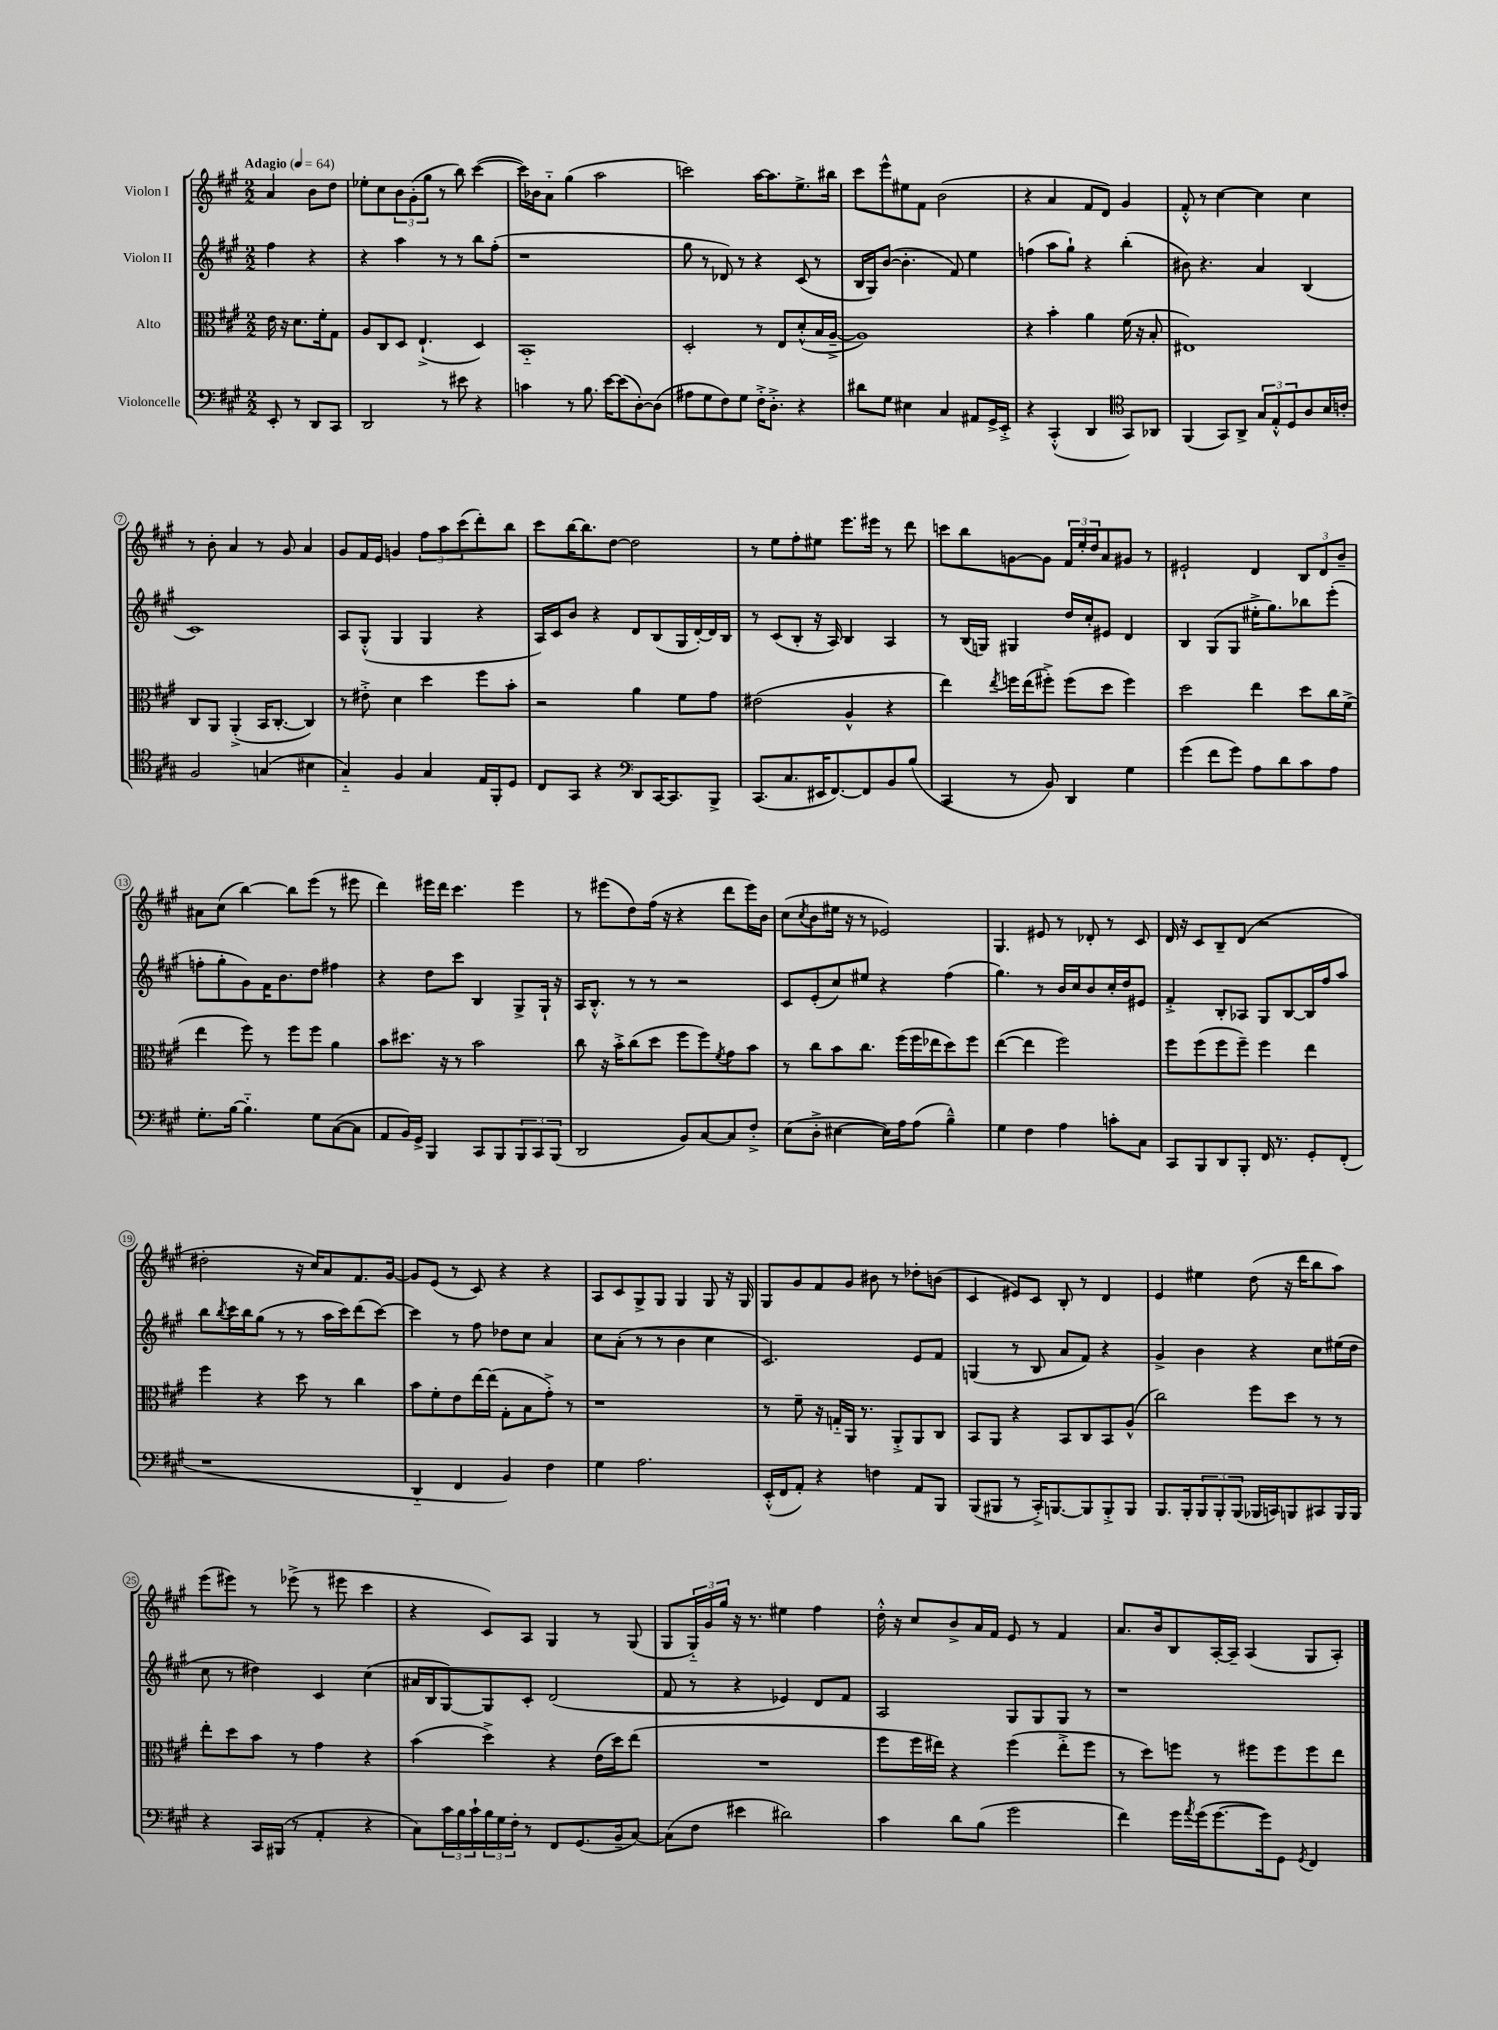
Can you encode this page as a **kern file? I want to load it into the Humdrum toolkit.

**kern	**kern	**kern	**kern
*staff4	*staff3	*staff2	*staff1
*clefF4	*clefC3	*clefG2	*clefG2
*k[f#c#g#]	*k[f#c#g#]	*k[f#c#g#]	*k[f#c#g#]
*M2/2	*M2/2	*M2/2	*M2/2
*MM64	*MM64	*MM64	*MM64
8EE'/	16e\	4ff#\	4a/
.	16r	.	.
8r	8.d\L	.	.
8DD/L	.	4r	8b\L
.	16f#'\k	.	.
8CC#/J	8G#\J	.	8dd\J
=	=	=	=
2DD/	8A/L	4r	8ee-'\L
.	8C#/	.	8cc#\
.	8D/J	4aa\	12b\
.	.	.	(12g#'\
.	(4.E`^/	.	.
.	.	.	12gg#\J
8r	.	8r	8r
8e#\	.	8r	8bb\)
4r	4D/)	8bb\L	([4ccc#\
.	.	(8ff#'\J	.
=	=	=	=
4c\	1BB'~	1r	16ccc#\]LL)
.	.	.	16b-\J
.	.	.	8a'~\J
8r	.	.	(4gg#\
8.B\	.	.	.
.	.	.	2aa\
[16e\LK	.	.	.
(8e\]	.	.	.
[8D'\)	.	.	.
(8D\]J	.	.	.
=	=	=	=
8A#\L	2D'/	8gg#\	2ccc\)
8G#\	.	8r	.
8F#\)	.	8d-/)	.
8G#\J	.	8r	.
16F#'^\LK	8r	4r	[16aa\LK
8.D'^\J	.	.	8.aa\]
.	8E/L	.	.
4r	(8d'^^/	(8c#/	8.ee^\
.	16B/L	8r	.
.	[16A~^/JJ	.	16bb#\Jk
=	=	=	=
8d#\L	1A])	16B/LL	8ccc#\L
.	.	16G#/J)	.
8G#\J	.	([8b/J	8eee^^\
4E#\	.	4.b'\]	8ee#\
.	.	.	8f#\J
4C#/	.	.	(2b\
.	.	8f#/)	.
8AA#/L	.	4ee\	.
16GG#^/L	.	.	.
16EE'^/JJ	.	.	.
=	=	=	=
4r	4r	(4ff\	4r
(4CC#'^^/	4b'\	8aa\L	4a/
.	.	8gg#`\J)	.
4DD/	4a\	4r	8f#/L
.	.	.	8d/J)
*clefC4	*	*	*
8GG#/L)	(16f#\	(4bb'\	4g#/
.	16r	.	.
8AA-/J	8B'/	.	.
=	=	=	=
(4FF#/	1E#)	8b#\)	8f#'^^/
.	.	4.r	8r
8GG#/L)	.	.	[4cc#\
8AA^/J	.	.	.
12G#/L	.	4a/	4cc#\]
12E'^^/	.	.	.
12D/	.	.	.
8A/	.	(4B/	4cc#\
16B/L	.	.	.
16c'/JJ	.	.	.
=	=	=	=
2F#/	8C#/L	1c#)	8r
.	8AA/J	.	8b'\
.	(4AA'^/	.	4a/
(4G/	16BB/LK	.	8r
.	[8.C#'/J	.	.
.	.	.	8g#/
4B#\	4C#/])	.	4a/
=	=	=	=
4G#'~/)	8r	8A/L	8g#/L
.	8e#'^\	(8G#'^^/J	16f#/L
.	.	.	16e/JJ
4F#/	4d\	4G#/	4g/
4G#/	4dd\	4G#/	12ff#\L
.	.	.	12aa\
.	.	.	(12ccc#\
16E/LL	8ff#\L	4r	8ddd'\)
16FF#'/J	.	.	.
8D/J	8b'\J	.	8bb\J
=	=	=	=
8C#/L	2r	16A/LL)	8ccc#\L
.	.	16c#/J	.
8GG#/J	.	8b/J	[16bb\K
.	.	.	8.bb\]
4r	.	4r	.
.	.	.	[8dd\J
*clefF4	*	*	*
8DD/L	4a\	8d/L	2dd\]
[16CC#/K	.	(8B/	.
8.CC#/]	.	.	.
.	8f#\L	16G#/L	.
.	.	[16d'/)	.
8BBB^/J	8g#\J	16d/]	.
.	.	16B/JJ	.
=	=	=	=
(8.CC#/L	(2e#\	8r	8r
.	.	(8c#/L	8ee\L
8.C#/	.	.	.
.	.	8B'/J	8ff#'\
16EE#/K	.	16r	8ee#\J
[8.FF#/)	.	16A/)	.
.	4A^^/	4B/	8.eee\L
8FF#/]	.	.	.
.	.	.	16eee#\Jk
8BB/	4r	4A/	8r
(8B/J	.	.	8ddd\
=	=	=	=
4CC#/	4ee\)	8r	8ccc\L
.	.	(16B/LL	8bb\
.	.	16G/JJ)	.
.	8qee/	.	.
8r	16ff\LL	4G#/	[8g\
.	(16ee\J	.	.
8BB/)	8ff#'^\J)	.	8g\]J
4DD/	(8ff#\L	16dd/LL	24f#/LL
.	.	.	24ee'/
.	.	16cc#'/J	.
.	.	.	24dd/J
.	8dd\J	8e#/J	8a/
4G#\	4ff#\)	4d/	8g#/J
.	.	.	8r
=	=	=	=
(4g#\	2dd\	4B/	2e#`/
8f#\L	.	(8G#/L	.
8g#\J)	.	8G#/J	.
8A\L	4ee\	16ee#'^\LK	4d/
.	.	8.gg#\)	.
8d\	.	.	.
8c#\	8dd\L	8bb-\	12B/L
.	.	.	12d/
8A\J	16cc#\L	(8eee'\J	.
.	.	.	12b~/J
.	(16f#^\JJ	.	.
=	=	=	=
8.G#'\L	4ee\	8ff'\L	8a#\L
.	.	8gg#'\	(8cc#\J
[16B\Jk	.	.	.
4.B'~\]	8ff#\)	8g#\)	[4bb\)
.	8r	16f#\K	.
.	.	8.b\	.
.	8ff#\L	.	8bb\]L
8G#\L	8ff#\J	8dd\J	(8eee\J
([8C#\	4a\	4ff#\	8r
8C#\]J	.	.	8eee#\
=	=	=	=
8AA/L	8b\L	4r	4ddd\)
16BB/L)	8.dd#\J	.	.
16GG#^/JJ	.	.	.
4BBB/	.	8dd\L	16eee#\LL
.	16r	.	16ddd\JJ
.	8r	8ccc#\J	4.ccc#\
8CC#/L	2b\	4B/	.
8BBB/	.	.	.
12BBB/	.	8G#^/L	4eee#\
12CC#/	.	.	.
.	.	16G#`/Jk	.
(12BBB/J	.	.	.
.	.	16r	.
=	=	=	=
2DD/	8cc#\	16A/LK	8r
.	.	8.B'^^/J	.
.	16r	.	(8eee#\L
.	16b'^\LK	.	.
.	(8cc#\	8r	8dd\)
.	8dd\J	8r	(16ff#\Jk
.	.	.	16r
8BB/L)	8ff#\L	2r	4r
[8C#/	8ff#\)	.	.
.	8qf#/	.	.
8C#/]	8g#\	.	8ddd\L
8F#'^/J	8b\J	.	16eee#\L)
.	.	.	16b\JJ
=	=	=	=
(8E\L	8r	8c#/L	(8cc#\L
.	.	.	8qcc#/
8D'^\J	8cc#\L	(8e'/	8b\
[4E#\	8b\	8cc#/)	16ee#\Jk
.	.	.	16r
.	8.cc#\J	8ee#/J	8r
16E#\]LL)	.	4r	2e-/)
16A\J	(16ff#\LL	.	.
(8A\J	16ff#\	.	.
.	16ee-\J	.	.
4B~^^\)	8dd\)	(4ff#\	.
.	8ff#\J	.	.
=	=	=	=
4G#\	([4ee\	4.gg#\)	4.G#/
4F#\	4ee\]	.	.
.	.	8r	8e#/
4A\	2ff#\)	16b/LL	8r
.	.	16cc#/J	.
.	.	8b/	8d-'/
8c'\L	.	16cc#'/L	8r
.	.	16dd/J	.
8C#\J	.	8e#/J	8c#/
=	=	=	=
8CC#/L	8ff#\L	4f#'^/	16d/
.	.	.	16r
8BBB/	(8ff#\	.	8c#/L
8DD/	8ff#\	8B'/L	8B~/
8BBB'/J	8ff#~\J)	8A-/J	(8d/J
16FF#/	4ff#\	8G#/L	2r
8.r	.	.	.
.	.	[8B/	.
8GG#'/L	4ee\	16B/]L	.
.	.	16ff#/J	.
(8FF#'/J	.	8aa/J	.
=	=	=	=
1r	4ff#\	8bb\L	2dd#'\
.	.	8qbb/	.
.	.	16ccc#\L	.
.	.	16bb\J	.
.	4r	(8gg#\J	.
.	.	8r	.
.	8dd\	8r	16r
.	.	.	16cc#/LK)
.	8r	16aa\LL	8a/
.	.	16ccc#\J)	.
.	4cc#\	(8ddd\	8.f#/
.	.	[8ccc#\J)	.
.	.	.	[16g#/Jk
=	=	=	=
4DD'~/	8b\L	4ccc#\]	8g#/]L
.	8f#'\	.	(8e/J
4FF#/	8e\	8r	8r
.	[16ee\L	8ff#\	8c#/)
.	(16ee\]JJ	.	.
4BB/)	8G#'\L	8dd-\L	4r
.	8B\	8cc#\J	.
4F#\	8g#'^\J)	4a/	4r
.	8r	.	.
=	=	=	=
4G#\	1r	8cc#\L	8A/L
.	.	(8a'\J	8c#/
2.A\	.	8r	8G#^/
.	.	8r	8G#/J
.	.	4b\	4G#/
.	.	4cc#\	8G#/
.	.	.	16r
.	.	.	16G#/
=	=	=	=
(16EE'^^/LL	8r	2.c#/)	8G#/L
16FF#/J	.	.	.
8AA'/J)	8f#~\	.	8g#/
4r	16r	.	8f#/
.	16G'~/LL	.	.
.	16AA/JJ	.	8g#/J
.	8.r	.	.
4F\	.	.	8b#\
.	8AA'^/L	.	8r
8AA/L	8AA/	8e/L	8dd-'\L
8BBB/J	8C#/J	8f#/J	(8b\J
=	=	=	=
(8BBB/L	8BB/L	(4G/	4c#/
8BBB#/J	8AA/J	.	.
8r	4r	8r	8e#/L)
16CC#'^/LK)	.	8B/	8c#/J
[8.BBB/	.	.	.
.	8BB/L	8a/L	8B'/
8BBB/]	8C#/	8f#/J)	8r
8BBB'^/	8BB/	4r	4d/
8BBB/J	(8A^^/J	.	.
=	=	=	=
8.BBB/L	2cc#\)	4g#^/	4e/
16BBB'/k	.	.	.
12BBB/	.	4b\	4ee#\
12BBB'/	.	.	.
(12BBB/J	.	.	.
16BBB-/LL	8ff#\L	4r	(8dd\
16CC/J)	.	.	.
8BBB/	8dd\J	.	16r
.	.	.	16ddd\LK
8CC#/	8r	8cc#\L	8bb\
16BBB/L	8r	(16ee#\L	8aa\J)
16BBB/JJ	.	16dd\JJ	.
=	=	=	=
4r	8ee'\L	8cc#\	(8eee\L
.	8dd\	8r	8eee#\J)
16CC#/LL	8b\J	4dd#\)	8r
(16BBB#/JJ	.	.	.
8r	8r	.	(8eee-^\
4AA'/	4g#\	4c#/	8r
.	.	.	8eee#\
4r	4r	(4cc#\	4ccc#\
=	=	=	=
8C#\L)	(4b\	16a#/LL	4r
.	.	16B/J	.
24c#\L	.	[8G#/)	.
24B\	.	.	.
24c#`\	.	.	.
24B\	4dd^\)	8G#/]	8c#/L)
24G#\	.	.	.
24F#'\JJ	.	.	.
8r	.	8c#'/J	8A/J
8FF#/L	4r	(2d/	4G#/
(8.GG#/	.	.	.
.	(16e\LL	.	8r
16BB~/k	16dd\J)	.	.
[8C#/J)	(8ee\J	.	(8G#/
=	=	=	=
(8C#\]L	1r	8f#/	8G#/L
8F#\J	.	8r	24G#'~/L)
.	.	.	24g#/
.	.	.	24gg#/JJ
4e#\	.	4r	16r
.	.	.	8.r
2d#\)	.	4e-/)	4ee#\
.	.	8d/L	4ff#\
.	.	8f#/J	.
=	=	=	=
4c#\	8ff#\L	2A/	16dd'^^\
.	.	.	16r
.	16ff#\L	.	8cc#/L
.	16ee#\JJ)	.	.
8d\L	4r	.	8b^/
(8B\J	.	.	16a/L
.	.	.	16f#/JJ
2g#\	(4ff#\	8G#/L	8e/
.	.	8G#/	8r
.	8ee#'^\L	8G#/J	4f#/
.	8ff#\J	8r	.
=	=	=	=
4f#\)	8r	1r	8.a/L
.	8dd\L)	.	.
.	.	.	16b/k
16g#\LL	8ff\J	.	8B/
8qa/	.	.	.
(16g#\J	.	.	.
[8.g#\	8r	.	[16A'/L
.	.	.	16A~/]JJ
.	8ff#\L	.	(4A/
16g#\]k)	.	.	.
8GG#\J	8ff#\	.	.
8qGG#/	.	.	.
4FF#/	8ff#\	.	8G#/L
.	8ee\J	.	8A'/J)
==	==	==	==
*-	*-	*-	*-
